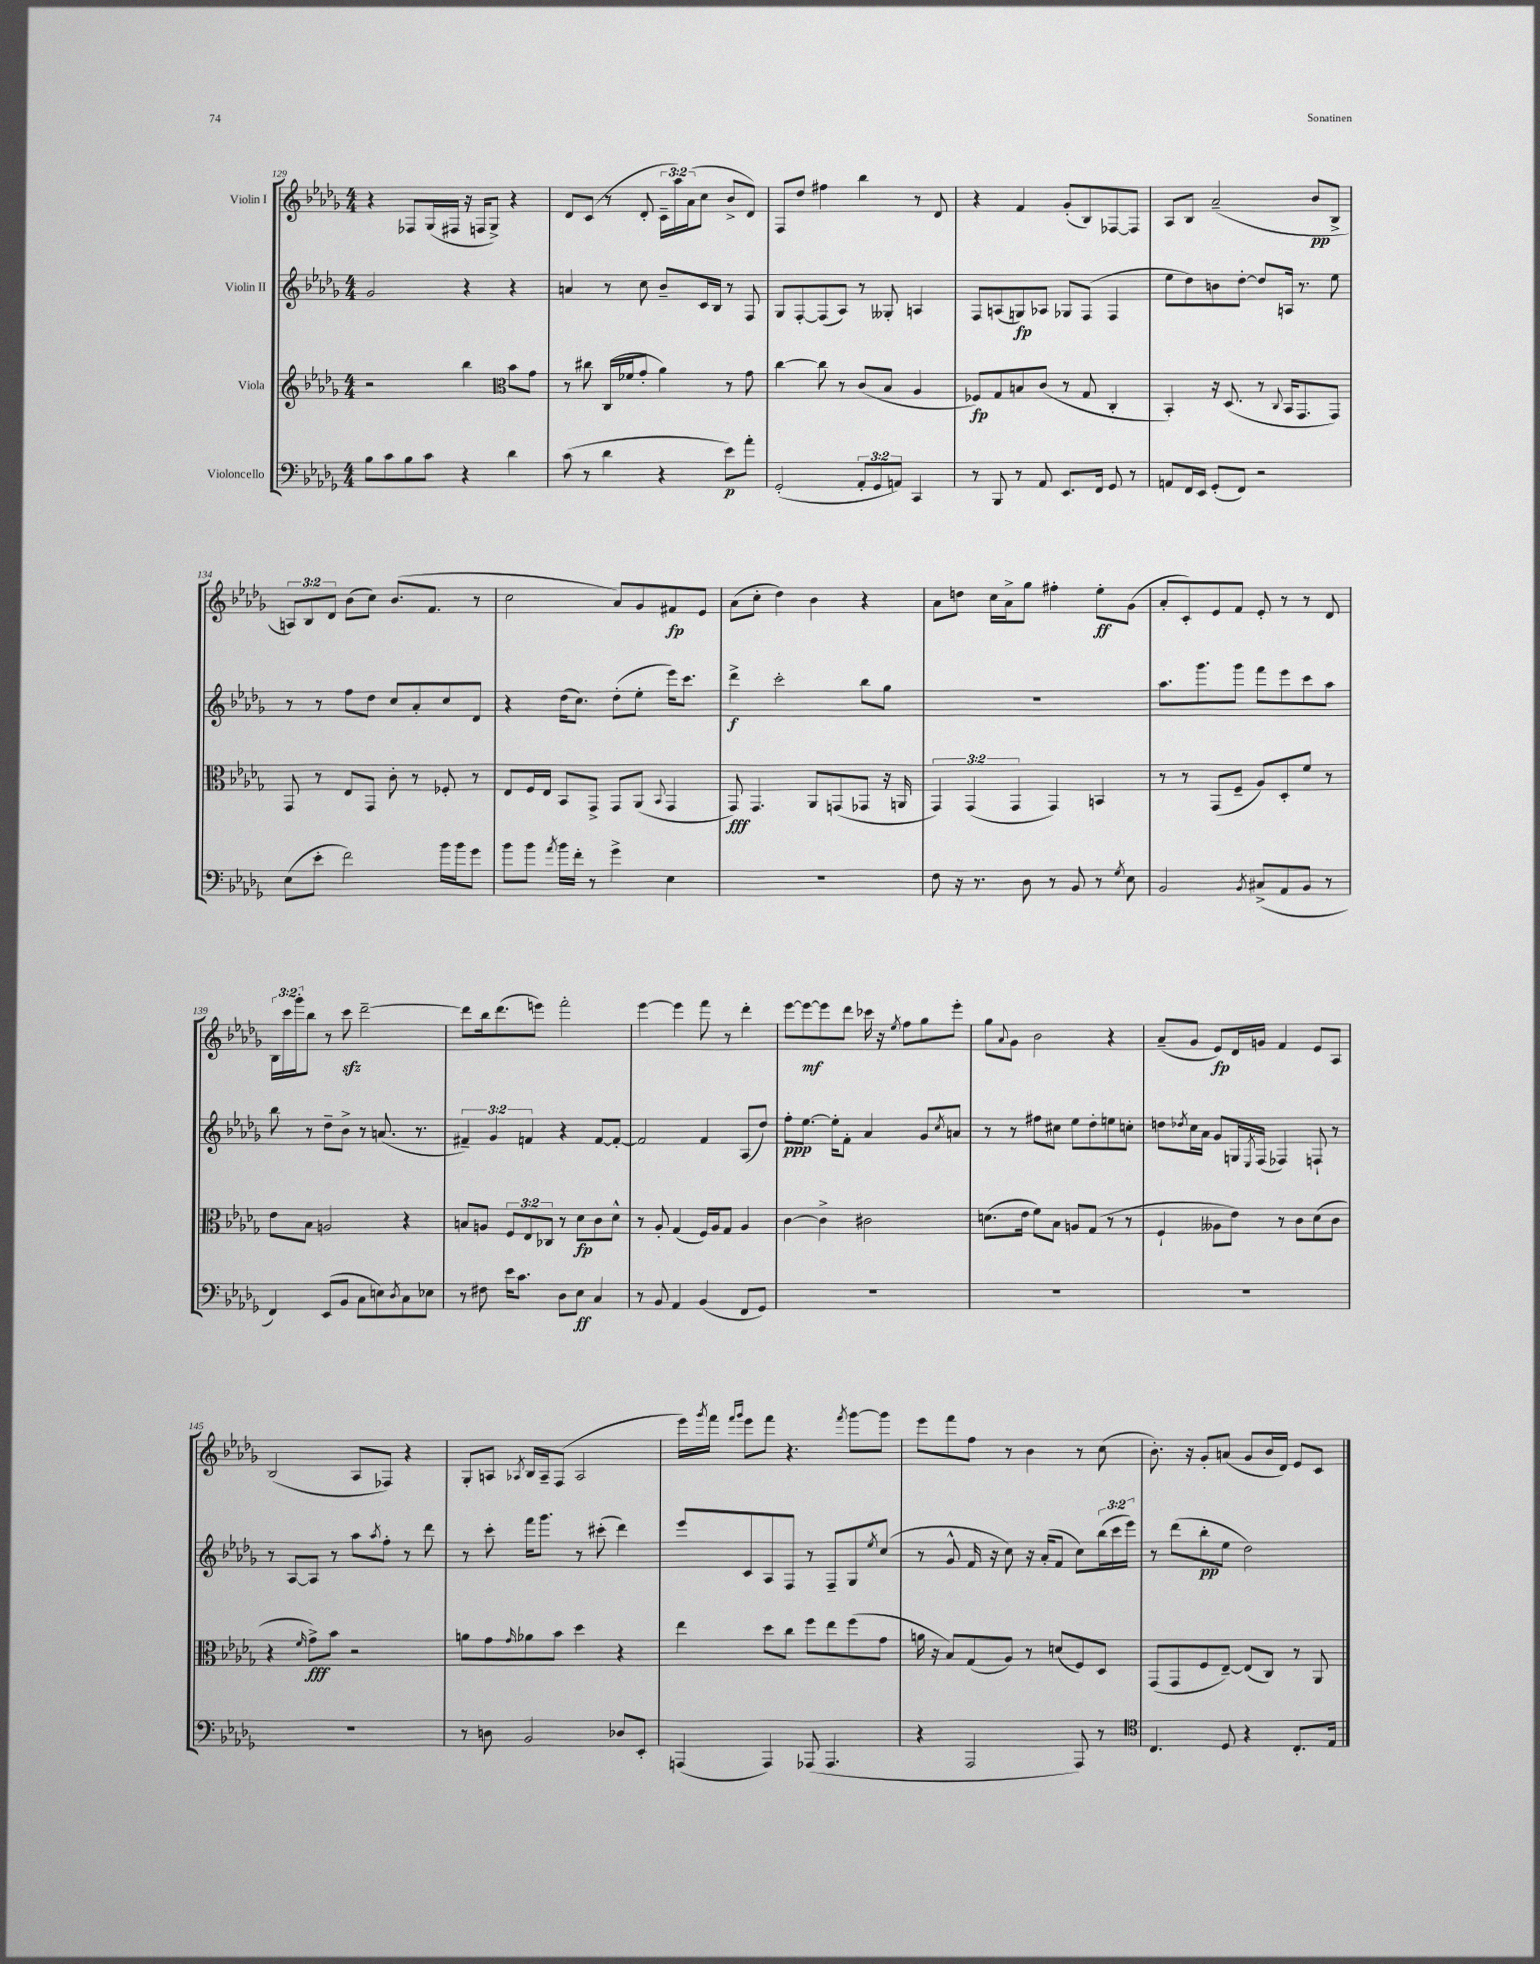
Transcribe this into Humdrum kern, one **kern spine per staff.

**kern	**kern	**kern	**kern
*staff4	*staff3	*staff2	*staff1
*clefF4	*clefG2	*clefG2	*clefG2
*k[b-e-a-d-g-]	*k[b-e-a-d-g-]	*k[b-e-a-d-g-]	*k[b-e-a-d-g-]
*M4/4	*M4/4	*M4/4	*M4/4
8B-	2r	2g-	4r
8c	.	.	.
8B-	.	.	8F-
8c	.	.	(16G-
.	.	.	16F#
4r	4bb-	4r	16r
.	.	.	16F
.	.	.	8G-^)
*	*clefC3	*	*
4d-	8b-	4r	4r
.	8g-	.	.
=	=	=	=
(8c	8r	4a	8d-
8r	8cc#	.	(8c
4d-	(16C	8r	8r
.	16f-	.	.
.	8g-'	8cc	8d-'
4r	4a-)	8b-~	24c~
.	.	.	24aa-)
.	.	.	(24a-
.	.	16c	8cc
.	.	16B-	.
8e-)	8r	8r	8b-^
8a-'	8g-	8F	8d-)
=	=	=	=
(2GG-'	[4cc	8G-	8F
.	.	[8F'	8dd-
.	8cc]	(8F]	4ff#
.	8r	8A-)	.
12AA-'	(8c	8r	4bb-
12GG-	.	.	.
.	8B-	8G--'	.
12AA)	.	.	.
4CC	4A-	4A	8r
.	.	.	8d-
=	=	=	=
8r	8F-)	8F	4r
8BBB-	8G-	(8A	.
8r	8B	8G)	4f
8AA-	(8c	8A-	.
8.EE-	8r	8G-	(8g-'
.	8G-	(8F	8B-)
16FF	.	.	.
8GG-	4C'	4F	[8F-
8r	.	.	8F-]
=	=	=	=
8AA	4BB-')	8ee-	8A-
16FF	.	8dd-)	8B-
16EE-	.	.	.
(8GG-'	16r	8b	(2a-~
.	(8.D-	.	.
8FF)	.	[8dd-'	.
2r	8r	8dd-]	.
.	8qqC	.	.
.	16BB-	16A	.
.	8.GG-	8.r	.
.	.	.	8b-
.	8GG-)	8ee-	8B-^
=	=	=	=
(8E-	8GG-	8r	12A)
.	.	.	12B-
8e-'	8r	8r	.
.	.	.	12d-
2f)	8E-	8ff	(8b-
.	8GG-	8dd-	8cc)
.	8c'	8cc	(8.b-
.	8r	8a-'	.
.	.	.	8.f
16b-	8F-'	8cc	.
16b-	.	.	.
8g-	8r	8d-	8r
=	=	=	=
8b-	8E-	4r	2cc
8b-	16F	.	.
.	16E-	.	.
8qa-	.	.	.
16b-	8BB-	(16dd-	.
16f'	.	8.cc)	.
8r	8GG-^	.	.
4g-^	8GG-	(8dd-'	8a-)
.	(8AA-	8ee-'	8g-
.	8qqBB-	.	.
4E-	4GG-	16eee-)	8f#
.	.	8.ccc	.
.	.	.	8e-
=	=	=	=
1r	8GG-)	4ddd-^	(8a-
.	4.GG-	.	8cc'
.	.	2ccc'	4dd-)
.	8AA-	.	4b-
.	(8GG	.	.
.	8GG-	8bb-	4r
.	16r	8gg-	.
.	16AA	.	.
=	=	=	=
8F	6GG-)	1r	8a-
16r	.	.	8dd
.	(6GG-	.	.
8.r	.	.	.
.	.	.	16cc
.	.	.	16a-^
.	6GG-	.	.
8D-	.	.	8gg-
8r	4GG-)	.	4ff#'
8BB-	.	.	.
8r	4BB	.	8ee-'
8qG-	.	.	.
8E-	.	.	(8g-
=	=	=	=
2BB-	8r	8.aa-	8a-'
.	8r	.	8c')
.	.	8.ggg-	.
.	(8GG-	.	8e-
.	8F~	8ggg-	8f
8qBB-	.	.	.
(8C#^	8A-)	8fff	8e-'
8AA-	8D-'	8eee-	8r
8BB-	8f	8ccc	8r
8r	8r	8aa-	8d-
=	=	=	=
4FF)	8e-	8bb-	24B-
.	.	.	24ccc
.	.	.	24ggg-'
.	8B-	8r	8bb-
(8EE-	2A	8dd-~	8r
8BB-	.	8b-^	8ccc
8C	.	8r	[2ddd-~
8E)	.	(8.a	.
8qD-	.	.	.
8C	4r	.	.
.	.	8.r	.
8E-	.	.	.
=	=	=	=
8r	8B	6f#~)	8ddd-]
8F#	8A	.	16bb-
.	.	6g-	.
.	.	.	(8.ddd-
16e-	12F	.	.
8.c	.	.	.
.	12E-	6f	.
.	.	.	8eee)
.	12C-	.	.
8D-	8r	4r	2fff'
8E-	8d-	.	.
4C	8c	[8f	.
.	8d-^^	8f'_	.
=	=	=	=
8r	8r	2f]	[4eee-
8BB-	8A-'	.	.
4AA-	(4G-	.	4eee-]
(4BB-	16F)	4f	8fff
.	16A-	.	.
.	8G-	.	8r
8FF	4A-	(8A-	4ddd-'
8GG-)	.	8dd-)	.
=	=	=	=
1r	[4c	8ff'	[8eee-
.	.	[8.ee-	8eee-_
.	4c^]	.	8eee-]
.	.	16ee-']	.
.	.	8f'	8ddd-
.	2c#	4a-	16ccc-
.	.	.	16r
.	.	.	8qee-
.	.	.	8ff
.	.	8g-	8gg-
.	.	8qcc	.
.	.	8a	8eee-'
=	=	=	=
1r	(8.d	8r	8gg-
.	.	.	8qqa-
.	.	8r	8g-
.	16e-	.	.
.	8f)	8ff#	2b-
.	8B-	8cc#	.
.	8A	8ee-	.
.	(8G-	8dd-'	.
.	8r	8ee	4r
.	8r	8cc'	.
=	=	=	=
1r	4F`	8dd	(8a-~
.	.	8qdd-	.
.	.	16cc	8g-
.	.	16a-	.
.	8A--	8g-	8e-)
.	8e-)	16G	16d-
.	.	8qE-	.
.	.	(16F	16g
.	8r	4F-)	4f
.	8c	.	.
.	(8d-	8F`	8e-
.	8c	8r	8A-
=	=	=	=
1r	4r	8r	(2B-
.	.	[8A-	.
.	16qqf	.	.
.	8g-^)	8A-]	.
.	8b-	8r	.
.	2r	8aa-	8A-
.	.	8qaa-	.
.	.	8ff'	8F-)
.	.	8r	4r
.	.	8ddd-	.
=	=	=	=
8r	8a	8r	8G-'
8D	8g-	8ccc'	8A
.	16qqg-	.	8qA-
2BB-	8a-	16fff	16B-
.	.	8.ggg-	16A-~
.	8b-	.	(8F
.	4dd-	8r	2A-
.	.	(8ccc#'	.
8D-	4r	4ddd-)	.
8EE-'	.	.	.
=	=	=	=
(4AAA	4ee-	8eee-	16eee-)
.	.	.	8qggg-
.	.	.	16fff
.	.	.	16qqfff
.	.	.	16qqggg-
.	.	8c	8eee-
4AAA)	8dd-	8A-	8fff
.	8cc	8F	4.r
(8AAA-	8ff	8r	.
4.AAA-	8ee-	8F~	.
.	.	.	8qfff
.	(8ff	8G-	[8ggg-
.	.	8qee-	.
.	8g-	(8cc	8ggg-]
=	=	=	=
4r	16a	8r	8eee-
.	16r	.	.
.	8B-)	8g-^^	8fff
2AAA-	(8G-	16f	8ff
.	.	16r	.
.	8A-)	8cc)	8r
.	8r	16r	4b-
.	.	(16a-'	.
.	(8d	8f	.
8AAA-)	8F)	8cc)	8r
8r	8D-	(24bb-	(8cc
.	.	24ccc	.
.	.	24eee-)	.
=	=	=	=
*clefC4	*	*	*
4.C	(8GG-	8r	8.b-')
.	8GG-	(8ddd-	.
.	.	.	16r
.	8F	8bb-'	8g-'
8D-	[8E-~)	8ee-	(8a
4r	(8E-]	2dd-)	8g-
.	8C)	.	16b-
.	.	.	16d-)
8.C'	8r	.	8e-
.	8AA-	.	8c
16E-	.	.	.
==	==	==	==
*-	*-	*-	*-
